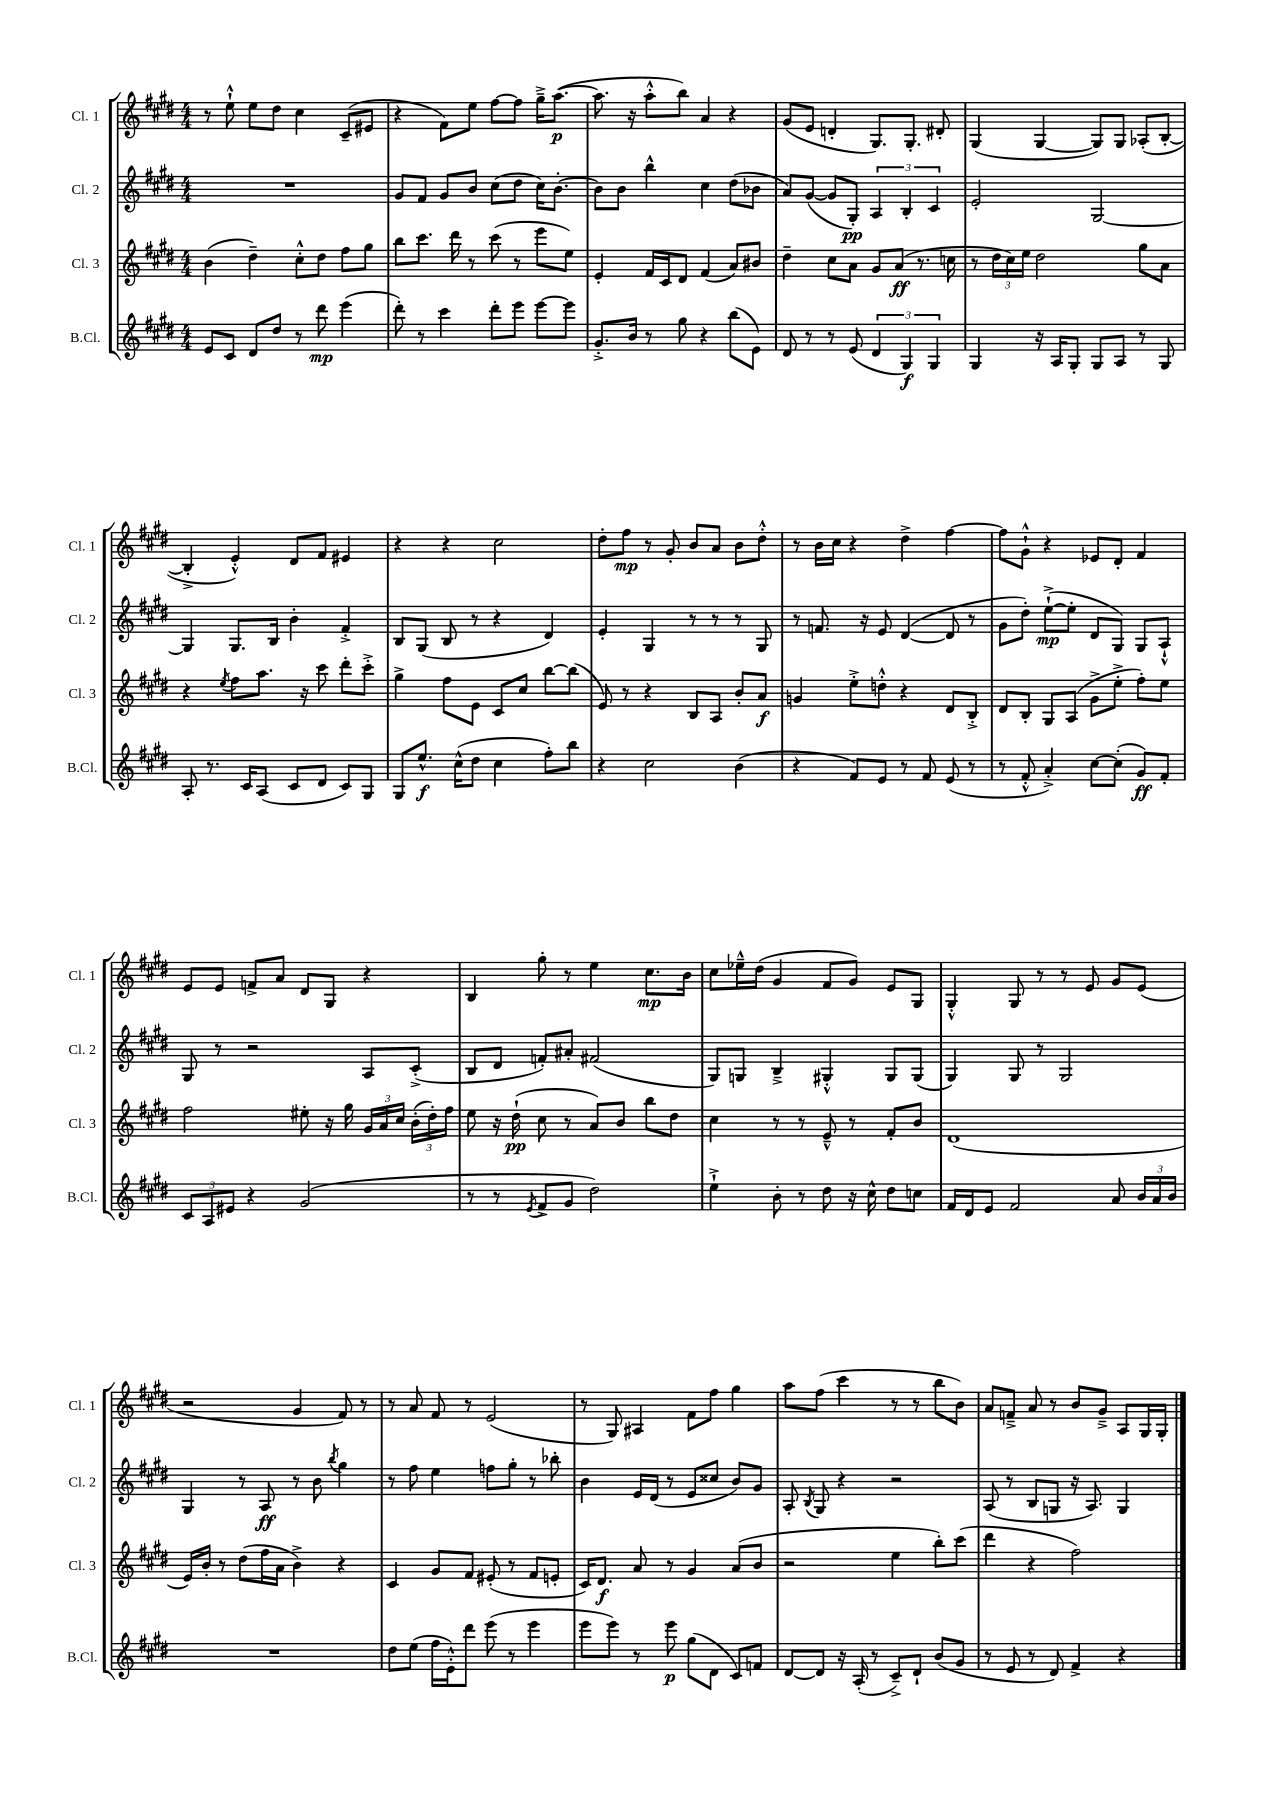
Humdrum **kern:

**kern	**dynam	**kern	**dynam	**kern	**dynam	**kern	**dynam
*part4	*part4	*part3	*part3	*part2	*part2	*part1	*part1
*staff4	*staff4	*staff3	*staff3	*staff2	*staff2	*staff1	*staff1
*I"B.Cl.	*	*I"Cl. 3	*	*I"Cl. 2	*	*I"Cl. 1	*
*I'B.Cl.	*	*I'Cl. 3	*	*I'Cl. 2	*	*I'Cl. 1	*
*clefG2	*	*clefG2	*	*clefG2	*	*clefG2	*
*k[f#c#g#d#]	*	*k[f#c#g#d#]	*	*k[f#c#g#d#]	*	*k[f#c#g#d#]	*
*M4/4	*	*M4/4	*	*M4/4	*	*M4/4	*
=71	=71	=71	=71	=71	=71	=71	=71
8e/L	.	(4b\	.	1r	.	8r	.
8c#/J	.	.	.	.	.	8ee`^^\	.
8d#/L	.	4dd#~\)	.	.	.	8ee\L	.
8dd#/J	.	.	.	.	.	8dd#\J	.
8r	.	8cc#'^^\L	.	.	.	4cc#\	.
8ddd#\	mp	8dd#\J	.	.	.	.	.
(4eee\	.	8ff#\L	.	.	.	(8c#~/L	.
.	.	8gg#\J	.	.	.	8e#X/J	.
=72	=72	=72	=72	=72	=72	=72	=72
8ddd#'\)	.	8bb\L	.	8g#/L	.	4r	.
8r	.	8.ccc#\J	.	8f#/J	.	.	.
4ccc#\	.	.	.	8g#/L	.	8f#\L)	.
.	.	16ddd#\	.	.	.	.	.
.	.	8r	.	8b/J	.	8ee\J	.
8ddd#'\L	.	(8ccc#\	.	(8cc#\L	.	[8ff#\L	.
8eee\J	.	8r	.	8dd#\J	.	8ff#\J]	.
[8eee\L	.	8eee\L	.	16cc#\KL)	.	16gg#~^\KL	.
.	.	.	.	[8.b'\J	.	([8.aa\J	p
8eee\J]	.	8ee\J)	.	.	.	.	.
=73	=73	=73	=73	=73	=73	=73	=73
8.g#'^/L	.	4e'/	.	8b\L]	.	8.aa\]	.
.	.	.	.	8b\J	.	.	.
16b/Jk	.	.	.	.	.	16r	.
8r	.	16f#/LL	.	4bb^^\	.	8aa'^^\L	.
.	.	16c#/J	.	.	.	.	.
8gg#\	.	8d#/J	.	.	.	8bb\J)	.
4r	.	(4f#/	.	4cc#\	.	4a/	.
(8bb\L	.	8a/L)	.	(8dd#\L	.	4r	.
8e\J)	.	8b#X/J	.	8b-X\J	.	.	.
=74	=74	=74	=74	=74	=74	=74	=74
8d#/	.	4dd#~\	.	8a/L)	.	(8g#/L	.
8r	.	.	.	([8g#/J	.	8e/J	.
8r	.	8cc#\L	.	8g#/L]	.	4dn'/	.
(8e/	.	8a\J	.	8G#'/J)	pp	.	.
6d#/	.	8g#/L	.	6A/	.	8.G#/L)	.
.	.	(8a/J	ff	.	.	.	.
6G#/)	f	.	.	6B'/	.	.	.
.	.	.	.	.	.	8.G#'/J	.
.	.	8.r	.	.	.	.	.
6G#/	.	.	.	6c#/	.	.	.
.	.	.	.	.	.	8d#X'/	.
.	.	16ccn\	.	.	.	.	.
=75	=75	=75	=75	=75	=75	=75	=75
4G#/	.	8r	.	2e'/	.	(4G#/	.
.	.	24dd#\LL	.	.	.	.	.
.	.	24cc#\)	.	.	.	.	.
.	.	24ee\JJ	.	.	.	.	.
16r	.	2dd#\	.	.	.	[4G#/	.
16A/KL	.	.	.	.	.	.	.
8G#'/J	.	.	.	.	.	.	.
8G#/L	.	.	.	[2G#/	.	8G#/L])	.
8A/J	.	.	.	.	.	8G#/J	.
8r	.	8gg#\L	.	.	.	(8A-X'/L	.
8G#/	.	8a\J	.	.	.	[8B'/J	.
!!LO:LB:g=z
=76	=76	=76	=76	=76	=76	=76	=76
8A'/	.	4r	.	4G#/]	.	4B'^/]	.
8.r	.	.	.	.	.	.	.
.	.	8qee/	.	.	.	.	.
.	.	8ff#\L	.	8.G#/L	.	4e'^^/)	.
16c#/KL	.	.	.	.	.	.	.
(8A/J	.	8.aa\J	.	.	.	.	.
.	.	.	.	16B/Jk	.	.	.
8c#/L	.	.	.	4b'\	.	8d#/L	.
.	.	16r	.	.	.	.	.
8d#/J	.	8ccc#\	.	.	.	8f#/J	.
8c#/L)	.	8ddd#'\L	.	4f#'^/	.	4e#X/	.
8G#/J	.	8ccc#'^\J	.	.	.	.	.
=77	=77	=77	=77	=77	=77	=77	=77
8G#/L	.	4gg#^\	.	8B/L	.	4r	.
8.ee^^/J	f	.	.	(8G#/J	.	.	.
.	.	8ff#\L	.	8B/	.	4r	.
(16cc#^^\KL	.	.	.	.	.	.	.
8dd#\J	.	8e\J	.	8r	.	.	.
4cc#\	.	8c#/L	.	4r	.	2cc#\	.
.	.	8cc#/J	.	.	.	.	.
8ff#'\L)	.	[8bb\L	.	4d#/)	.	.	.
8bb\J	.	(8bb\J]	.	.	.	.	.
=78	=78	=78	=78	=78	=78	=78	=78
4r	.	8e/)	.	4e'/	.	8dd#'\L	.
.	.	8r	.	.	.	8ff#\J	mp
2cc#\	.	4r	.	4G#/	.	8r	.
.	.	.	.	.	.	8g#'/	.
.	.	8B/L	.	8r	.	8b/L	.
.	.	8A/J	.	8r	.	8a/J	.
(4b\	.	8b'/L	.	8r	.	8b\L	.
.	.	8a/J	f	8G#/	.	8dd#'^^\J	.
=79	=79	=79	=79	=79	=79	=79	=79
4r	.	4gn/	.	8r	.	8r	.
.	.	.	.	8.fn/	.	16b\LL	.
.	.	.	.	.	.	16cc#\JJ	.
8f#/L)	.	8ee'^\L	.	.	.	4r	.
.	.	.	.	16r	.	.	.
8e/J	.	8ddn'^^\J	.	8e/	.	.	.
8r	.	4r	.	([4d#/	.	4dd#^\	.
8f#/	.	.	.	.	.	.	.
(8e/	.	8d#/L	.	8d#/]	.	[4ff#\	.
8r	.	8B'^/J	.	8r	.	.	.
=80	=80	=80	=80	=80	=80	=80	=80
8r	.	8d#/L	.	8g#\L	.	8ff#\L]	.
8f#'^^/	.	8B'/J	.	8dd#'\J)	.	8g#`^^\J	.
4a'^/)	.	8G#/L	.	([8ee`^\L	mp	4r	.
.	.	(8A/J	.	8ee'\J]	.	.	.
[8cc#\L	.	8g#^\L	.	8d#/L	.	8e-X/L	.
(8cc#'\J]	.	8ee'^\J	.	8G#/J)	.	8d#'/J	.
8g#/L)	ff	8ff#'\L)	.	8G#/L	.	4f#/	.
8f#'/J	.	8ee\J	.	8A`^^/J	.	.	.
!!LO:LB:g=z
=81	=81	=81	=81	=81	=81	=81	=81
12c#/L	.	2ff#\	.	8G#/	.	8e/L	.
12A/	.	.	.	.	.	.	.
.	.	.	.	8r	.	8e/J	.
12e#X/J	.	.	.	.	.	.	.
4r	.	.	.	2r	.	8fn^/L	.
.	.	.	.	.	.	8a/J	.
(2g#/	.	8ee#X'\	.	.	.	8d#/L	.
.	.	16r	.	.	.	8G#/J	.
.	.	16gg#\	.	.	.	.	.
.	.	24g#/LL	.	8A/L	.	4r	.
.	.	24a/	.	.	.	.	.
.	.	24cc#/JJ	.	.	.	.	.
.	.	(24b'\LL	.	(8c#'^/J	.	.	.
.	.	24dd#'\)	.	.	.	.	.
.	.	24ff#\JJ	.	.	.	.	.
=82	=82	=82	=82	=82	=82	=82	=82
8r	.	8ee\	.	8B/L	.	4B/	.
8r	.	16r	.	8d#/J	.	.	.
.	.	(16dd#`\	pp	.	.	.	.
8qe/	.	.	.	.	.	.	.
8f#^/L	.	8cc#\	.	8fn'/L)	.	8gg#'\	.
8g#/J	.	8r	.	8a#X'/J	.	8r	.
2dd#\)	.	8a/L)	.	(2f#X/	.	4ee\	.
.	.	8b/J	.	.	.	.	.
.	.	8bb\L	.	.	.	8.cc#\L	mp
.	.	8dd#\J	.	.	.	.	.
.	.	.	.	.	.	16b\Jk	.
=83	=83	=83	=83	=83	=83	=83	=83
4ee`^\	.	4cc#\	.	8G#/L)	.	8cc#\L	.
.	.	.	.	8Gn/J	.	16ee-X~^^\L	.
.	.	.	.	.	.	(16dd#\JJ	.
8b'\	.	8r	.	4B~^/	.	4g#/	.
8r	.	8r	.	.	.	.	.
8dd#\	.	8e~^^/	.	4G#X'^^/	.	8f#/L	.
16r	.	8r	.	.	.	8g#/J)	.
16cc#^^\	.	.	.	.	.	.	.
8dd#\L	.	8f#'/L	.	8G#/L	.	8e/L	.
8ccn\J	.	8b/J	.	(8G#/J	.	8G#/J	.
=84	=84	=84	=84	=84	=84	=84	=84
16f#/LL	.	(1d#	.	4G#/)	.	4G#'^^/	.
16d#/J	.	.	.	.	.	.	.
8e/J	.	.	.	.	.	.	.
2f#/	.	.	.	8G#/	.	8G#/	.
.	.	.	.	8r	.	8r	.
.	.	.	.	2G#/	.	8r	.
.	.	.	.	.	.	8e/	.
8a/	.	.	.	.	.	8g#/L	.
24b/LL	.	.	.	.	.	(8e/J	.
24a/	.	.	.	.	.	.	.
24b/JJ	.	.	.	.	.	.	.
!!LO:LB:g=z
=85	=85	=85	=85	=85	=85	=85	=85
1r	.	16e/LL)	.	4G#/	.	2r	.
.	.	16b'/JJ	.	.	.	.	.
.	.	8r	.	.	.	.	.
.	.	(8dd#\L	.	8r	.	.	.
.	.	16ff#\L	.	8A/	ff	.	.
.	.	16a\JJ	.	.	.	.	.
.	.	4b^\)	.	8r	.	4g#/	.
.	.	.	.	8b\	.	.	.
.	.	.	.	8qbb/	.	.	.
.	.	4r	.	4gg#\	.	8f#/)	.
.	.	.	.	.	.	8r	.
=86	=86	=86	=86	=86	=86	=86	=86
8dd#\L	.	4c#/	.	8r	.	8r	.
(8ee\J	.	.	.	8ff#\	.	8a/	.
16ff#\LL	.	8g#/L	.	4ee\	.	8f#/	.
16e'^^\J)	.	.	.	.	.	.	.
8ddd#\J	.	8f#/J	.	.	.	8r	.
(8eee\	.	(8e#X'/	.	8ffn\L	.	(2e/	.
8r	.	8r	.	8gg#'\J	.	.	.
4eee\	.	8f#/L	.	8r	.	.	.
.	.	8en'/J	.	8bb-X'\	.	.	.
=87	=87	=87	=87	=87	=87	=87	=87
8eee\L	.	16c#/KL)	.	4b\	.	8r	.
.	.	8.d#/J	f	.	.	.	.
8eee\J)	.	.	.	.	.	8G#/)	.
8r	.	8a/	.	16e/LL	.	4A#X/	.
.	.	.	.	(16d#/JJ	.	.	.
8eee\	p	8r	.	8r	.	.	.
(8gg#\L	.	4g#/	.	8e/L	.	8f#\L	.
8d#\J	.	.	.	8cc##X/J	.	8ff#\J	.
8c#/L)	.	(8a/L	.	8b/L)	.	4gg#\	.
8fn/J	.	8b/J	.	8g#/J	.	.	.
=88	=88	=88	=88	=88	=88	=88	=88
[8d#/L	.	2r	.	8A'/	.	8aa\L	.
.	.	.	.	8qB/	.	.	.
8d#/J]	.	.	.	8G#/	.	(8ff#\J	.
16r	.	.	.	4r	.	4ccc#\	.
(16A'/	.	.	.	.	.	.	.
8r	.	.	.	.	.	.	.
8c#~^/L)	.	4ee\	.	2r	.	8r	.
8d#`/J	.	.	.	.	.	8r	.
(8b/L	.	8bb'\L)	.	.	.	8bb\L	.
8g#/J	.	(8ccc#\J	.	.	.	8b\J)	.
=89	=89	=89	=89	=89	=89	=89	=89
8r	.	4ddd#\	.	(8A/	.	8a/L	.
8e/	.	.	.	8r	.	8fn~^/J	.
8r	.	4r	.	8B/L	.	8a/	.
8d#/)	.	.	.	8Gn/J	.	8r	.
4f#^/	.	2ff#\)	.	16r	.	8b/L	.
.	.	.	.	8.A/)	.	.	.
.	.	.	.	.	.	8g#~^/J	.
4r	.	.	.	4G/	.	8A/L	.
.	.	.	.	.	.	16G#/L	.
.	.	.	.	.	.	16G#'/JJ	.
==	==	==	==	==	==	==	==
*-	*-	*-	*-	*-	*-	*-	*-
